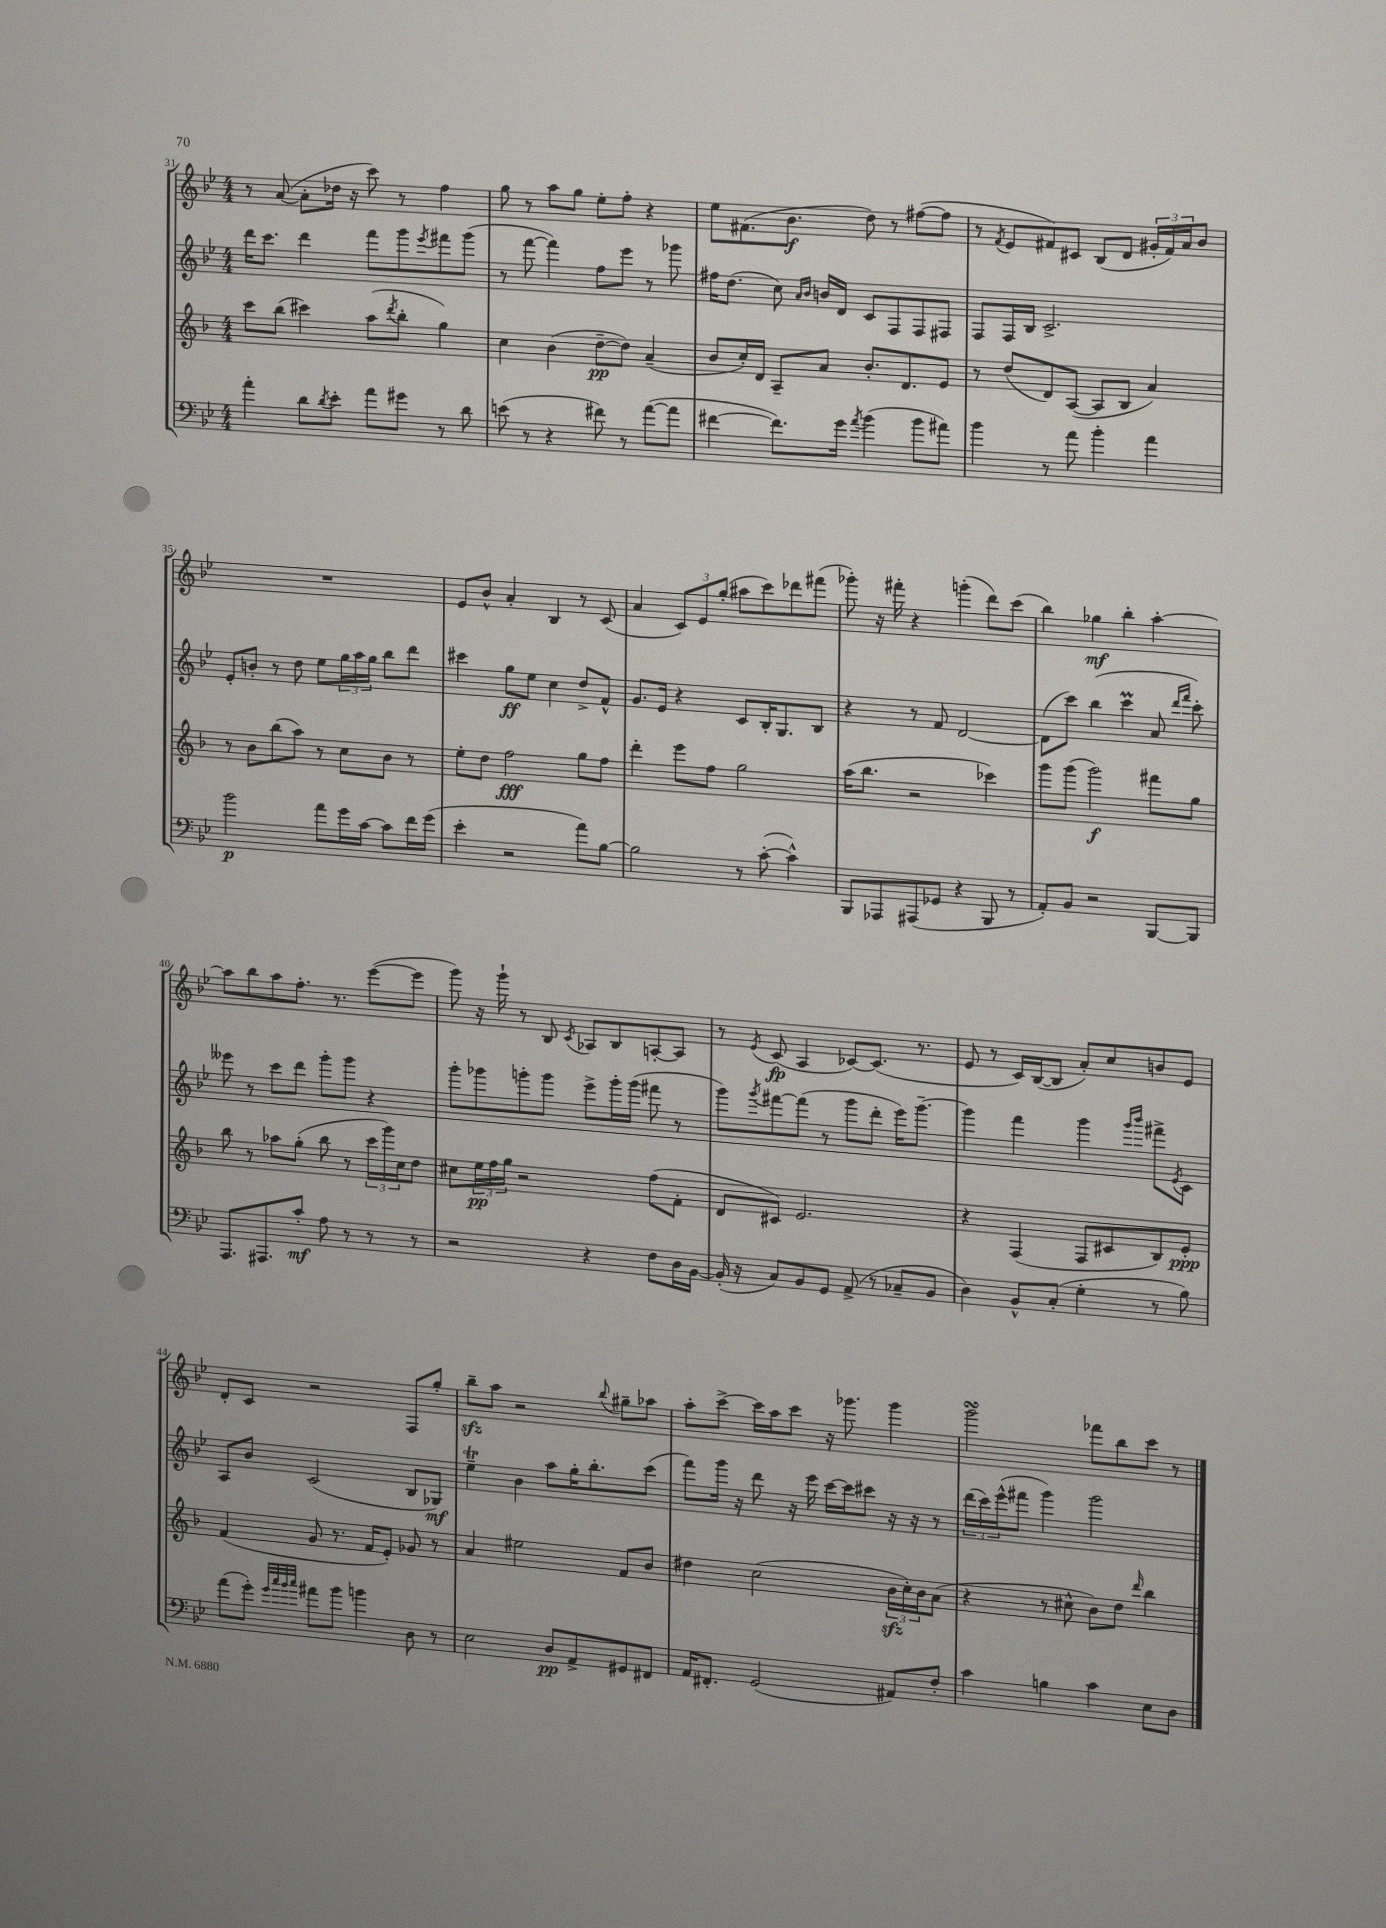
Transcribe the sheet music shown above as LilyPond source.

<<
\new StaffGroup <<
\new Staff = "s0" {
    \clef treble \key bes \major \numericTimeSignature \time 4/4
    r8 a'8~( a'8-. des''16 r16 c'''8) r8 f''4 |
    g''8 r8 a''8 g''8 ees''8-. f''8-. r4 |
    ees''8 fis'8.( bes'8.\f d''8) r8 fis''8~( fis''8 |
    r8 \acciaccatura { f'8 } ees'8 fis'8) cis'8 bes8( d'8 \tuplet 3/2 { gis'16-. fis'16) a'16 } bes'8 |
    R1 |
    ees'8 bes'8-^ a'4-. bes4 r8 c'8( |
    a'4 \tuplet 3/2 { c'8) ees'8 g''8-.( } ais''8 c'''8) des'''8 fis'''8( |
    ges'''8-.) r16 fis'''16-. r4 g'''4-.( d'''8) c'''8( |
    bes''4) ges''4\mf bes''4-. a''4~-. |
    a''8 bes''8 a''8 f''8.-. r8. ees'''8~( ees'''8 |
    g'''8) r16 g'''16-! r8 bes8 \acciaccatura { c'8 } aes8 bes8 a8~-. a8 |
    r8 \acciaccatura { ees'8 } c'8\fp( a4 ces'8~) ces'8.( r8. |
    ees'8 r8 c'16) bes16~( bes8 a'8-.) c''8 b'8 ees'8 |
    d'8-. c'8 r2 f8 g''8-. |
    bes''8--\sfz a''8 r2 \appoggiatura { bes''8 } gis''8-- aes''8 |
    a''8-. c'''8~-> c'''16 a''16 c'''8 r16 ges'''8. ges'''4 |
    g'''2\turn fes'''8 bes''8 c'''8 r8 \bar "|." |
}
\new Staff = "s1" {
    \clef treble \key bes \major \numericTimeSignature \time 4/4
    d'''16 c'''8. d'''4 f'''8 g'''8 \acciaccatura { ees'''8 } fis'''8 g'''8( |
    r8 f'''8~ f'''4) f''8 ees'''8 r8 ges'''8 |
    fis''16 d''8.( c''8) \grace { a'16 bes'16 } b'16 d'16 c'8 f8 f8 fis8 |
    f8 f16 bes16 c'2.-> |
    ees'8-. b'8-. r8 d''8 ees''8 \tuplet 3/2 { g''16 a''16 g''16 } bes''8 d'''8 |
    cis'''4 g''8\ff ees''8 c''4 d''8-> f'8-^ |
    g'8. ees'16 r4 c'8 bes16-. g8. bes8 |
    r4 r8 f'8 d'2~ |
    d'8( c'''8) bes''4( c'''4\prall a'8 \grace { d'''16 f'''16 } c'''8-.) |
    eeses'''8 r8 c'''8 d'''8 g'''8-. g'''8 r4 |
    g'''8-. ges'''8 g'''8-. g'''8 ees'''8-> g'''16-. g'''16( fis'''8 r8 |
    g'''8) \acciaccatura { g'''8 } fis'''8~ fis'''8( r8 g'''8 d'''8-. ees'''16) g'''8.~-- |
    g'''4 f'''4 g'''4 \grace { g'''16 bes'''16 } fis'''8-> \acciaccatura { ees'8 } c'8 |
    a8 bes'8 c'2( bes8 ges8\mf) |
    ees''4--\trill bes'4 a''8 g''16-. bes''8.-. c'''8( |
    f'''8) g'''16 r16 d'''8 r16 ees'''16 c'''16~ c'''16 cis'''8 r16 r16 r8 |
    \tuplet 3/2 { d'''16( c'''16) ees'''16-^( } fis'''8 g'''4) g'''2 \bar "|." |
}
\new Staff = "s2" {
    \clef treble \key f \major \numericTimeSignature \time 4/4
    c'''8 bes''8( cis'''4) a''8( \acciaccatura { d'''8 } bes''8-. g''4) |
    c''4 bes'4( d''8~--\pp d''8) a'4--( |
    bes'8 c''16-.) d'16 a8-- a'8 bes'8.-. d'8. e'8 |
    r8 d''8( d'8) a8~( a8 bes8 a'4) |
    r8 bes'8 bes''8( a''8) r8 c''8 bes'8 r8 |
    e''8-. d''8 f''2\fff g''8 f''8 |
    d'''4-. e'''8 f''8 g''2 |
    a''16( bes''8. r2 ces'''4) |
    g'''8 g'''8( g'''2\f) fis'''8 g''8 |
    bes''8 r8 aes''8 g''8-.( bes''8 r8 \tuplet 3/2 { c'''16 g'''16) c''16 } d''8 |
    cis''8 \tuplet 3/2 { e''16\pp f''16 g''16 } r2 f''8( f'8-. |
    d'8 cis'8) e'2. |
    r4 f4( f8 cis'8 bes8) e'8-.\ppp |
    f'4( g'8 r8. f'16 e'8-.) ges'8 r8 |
    a'4 eis''2 f'8 bes'8 |
    dis''4 c''2( \tuplet 3/2 { bes'16\sfz c''16-.) bes'16 } a'8( |
    r4 r8 cis''8-^ bes'8) d''8 \grace { d'''16 } bes''4 \bar "|." |
}
\new Staff = "s3" {
    \clef bass \key bes \major \numericTimeSignature \time 4/4
    a'4-. d'8 \acciaccatura { d'8 } ees'8-. a'8 gis'8 r8 d'8 |
    e'8( r8 r4 fis'8) r8 a'8~( a'8 |
    fis'4~ fis'8.) g'16 \acciaccatura { a'8 } bes'4( bes'8 ais'8) |
    bes'4 r8 a'8 bes'4-. a'4 |
    bes'2\p a'8 g'16 c'16~ c'8 f'16 g'16( |
    ees'4-. r2 a'8) bes8~ |
    bes2 r8 c'8~-.( c'4-^) |
    bes,,8 aes,,8 ais,,8( ges,8 r4 bes,,8 r8 |
    a,8-.) bes,8 r2 bes,,8~ bes,,8 |
    a,,8. ais,,8. c'8-.\mf a8 r8 r8 r8 |
    r2 r4 f8 d16 bes,16~ |
    bes,16-.( r16 c8) bes,8 g,8 a,8->( r8 ces8-- bes,8 |
    d4) bes,8-^ c8-.( g4-. r8 bes8) |
    a'8( g'8-.) \grace { g'32 c''32 bes'32 c''32 } ais'8 bes'8 b'4 d8 r8 |
    ees2 d8\pp a,8-> gis,8 fis,8 |
    a,16 fis,8.-. g,2( ais,8) f8-. |
    c'4 b4 c'4 ees8 d8 \bar "|." |
}
>>
>>
\layout { \context { \Score currentBarNumber = #31 } }
